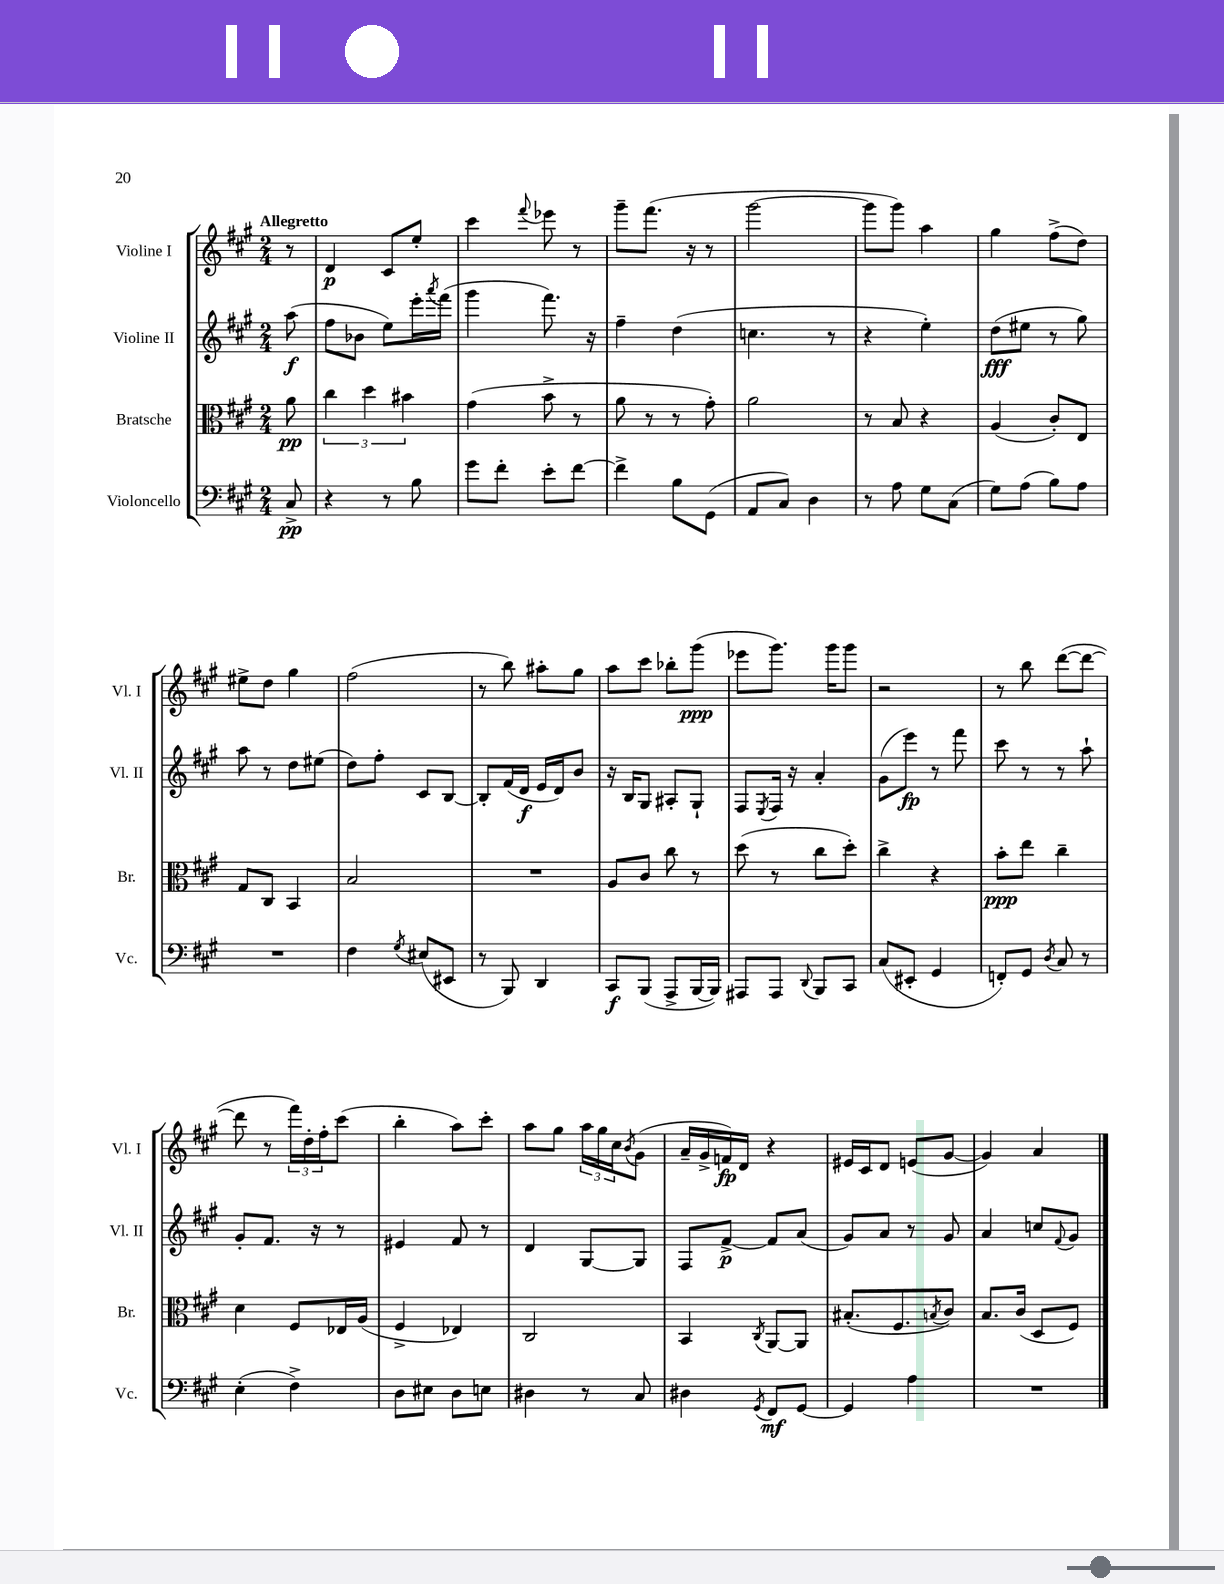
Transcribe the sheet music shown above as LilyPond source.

<<
\new StaffGroup <<
\new Staff = "s0" \with { instrumentName = "Violine I" shortInstrumentName = "Vl. I" } {
    \clef treble \key a \major \numericTimeSignature \time 2/4 \partial 8 \tempo "Allegretto"
    r8 |
    d'4\p cis'8 e''8-. |
    cis'''4 \appoggiatura { fis'''8 } ees'''8 r8 |
    gis'''8-- fis'''8.( r16 r8 |
    gis'''2~ |
    gis'''8 gis'''8) a''4 |
    gis''4 fis''8->( d''8) |
    eis''8-> d''8 gis''4 |
    fis''2( |
    r8 b''8) ais''8-. gis''8 |
    a''8 cis'''8 bes''8-. gis'''8\ppp( |
    ees'''8 gis'''8.) gis'''16 gis'''8 |
    r2 |
    r8 b''8 d'''8~( d'''8~ |
    d'''8 r8 \tuplet 3/2 { fis'''16) d''16-. fis''16-. } cis'''8( |
    b''4-. a''8) cis'''8-. |
    a''8 gis''8 \tuplet 3/2 { a''16 gis''16 cis''16 } \acciaccatura { b'8 } gis'8( |
    a'16-- gis'16-> f'16\fp) d'16 r4 |
    eis'16 cis'16 d'8 e'8( gis'8~ |
    gis'4) a'4 \bar "|." |
}
\new Staff = "s1" \with { instrumentName = "Violine II" shortInstrumentName = "Vl. II" } {
    \clef treble \key a \major \numericTimeSignature \time 2/4 \partial 8
    a''8\f( |
    fis''8 bes'8 e''8) e'''16-. \acciaccatura { a'''8 } fis'''16( |
    gis'''4 fis'''8.) r16 |
    fis''4-- d''4( |
    c''4. r8 |
    r4 e''4-.) |
    d''8\fff( eis''8 r8 gis''8) |
    a''8 r8 d''8 eis''8( |
    d''8) fis''8-. cis'8 b8~ |
    b8-. fis'16( d'16\f e'16 d'16) b'8 |
    r16 b16 gis8 ais8-. gis8-! |
    fis8 \acciaccatura { e8 } fis16 r16 a'4-. |
    gis'8( e'''8\fp) r8 fis'''8 |
    cis'''8 r8 r8 a''8-! |
    gis'8-. fis'8. r16 r8 |
    eis'4 fis'8 r8 |
    d'4 gis8~ gis8 |
    fis8 fis'8~->\p fis'8 a'8( |
    gis'8) a'8 r8 gis'8 |
    a'4 c''8 \appoggiatura { fis'8 } gis'8 \bar "|." |
}
\new Staff = "s2" \with { instrumentName = "Bratsche" shortInstrumentName = "Br." } {
    \clef alto \key a \major \numericTimeSignature \time 2/4 \partial 8
    a'8\pp |
    \tuplet 3/2 { cis''4 d''4 bis'4 } |
    gis'4( b'8-> r8 |
    a'8 r8 r8 gis'8-.) |
    a'2 |
    r8 b8 r4 |
    a4( cis'8-.) e8 |
    gis8 cis8 b,4 |
    b2 |
    R2 |
    a8 cis'8 cis''8 r8 |
    d''8( r8 cis''8 d''8-.) |
    cis''4-> r4 |
    b'8-.\ppp e''8 cis''4-- |
    d'4 fis8 ees16 a16( |
    fis4-> ees4) |
    cis2 |
    b,4 \acciaccatura { cis8 } a,8~ a,8 |
    bis8.-.( fis8. \acciaccatura { b8 } cis'8) |
    b8. cis'16( d8 fis8) \bar "|." |
}
\new Staff = "s3" \with { instrumentName = "Violoncello" shortInstrumentName = "Vc." } {
    \clef bass \key a \major \numericTimeSignature \time 2/4 \partial 8
    cis8->\pp |
    r4 r8 b8 |
    gis'8 fis'8-. e'8-. fis'8~ |
    fis'4-> b8 gis,8( |
    a,8 cis8) d4 |
    r8 a8 gis8 cis8( |
    gis8) a8( b8) a8 |
    R2 |
    fis4 \acciaccatura { gis8 } eis8( eis,8 |
    r8 b,,8) d,4 |
    cis,8\f b,,8( a,,8-> b,,16~ b,,16) |
    ais,,8 ais,,8 \appoggiatura { d,8 } b,,8 cis,8 |
    cis8( eis,8-. gis,4 |
    f,8-.) gis,8 \acciaccatura { d8 } cis8 r8 |
    e4-.( fis4->) |
    d8 eis8 d8 e8 |
    dis4 r8 cis8 |
    dis4 \acciaccatura { gis,8 } fis,8\mf gis,8~ |
    gis,4 a4 |
    R2 \bar "|." |
}
>>
>>
\layout { \context { \Score \remove "Bar_number_engraver" } }
